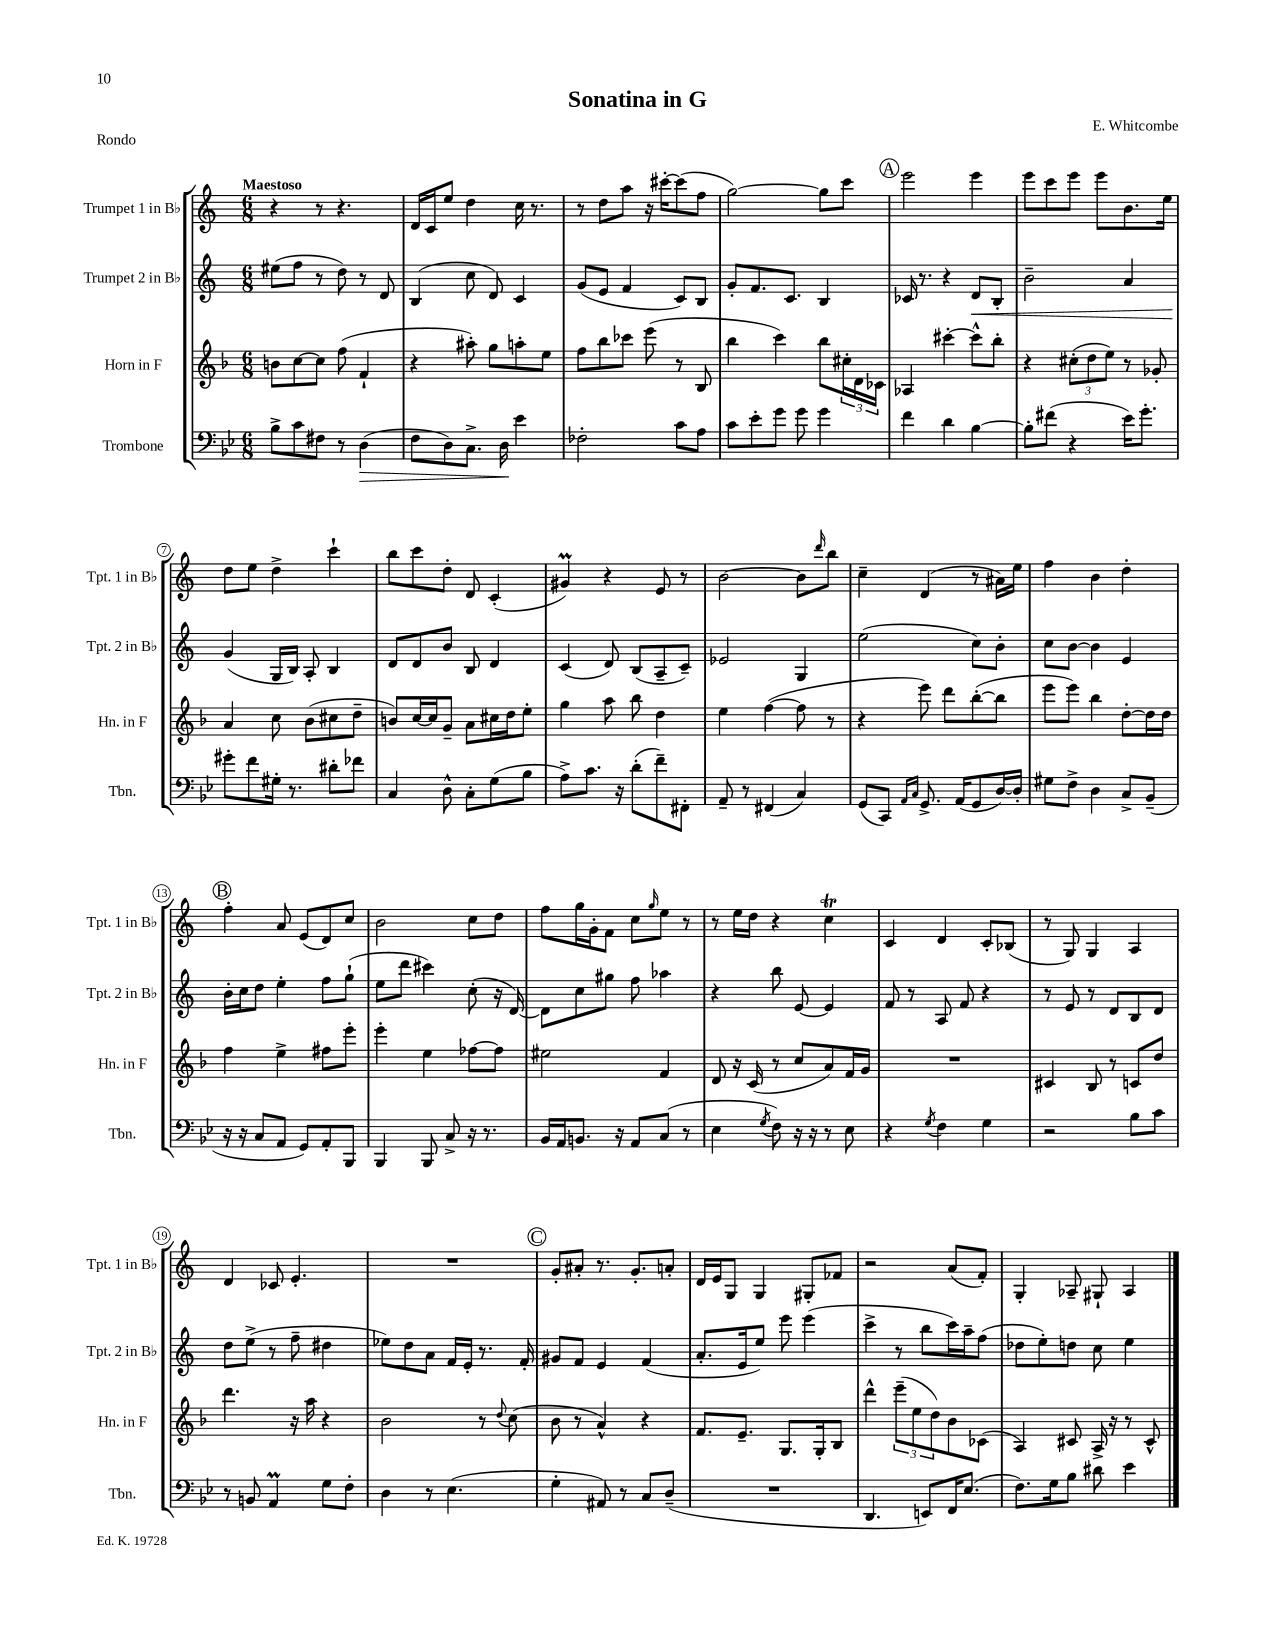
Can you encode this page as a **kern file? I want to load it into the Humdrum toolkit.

**kern	**kern	**kern	**kern
*staff4	*staff3	*staff2	*staff1
*clefF4	*clefG2	*clefG2	*clefG2
*k[b-e-]	*k[b-]	*k[]	*k[]
*M6/8	*M6/8	*M6/8	*M6/8
8B-^	8b	(8ee#	4r
8c	[8cc	8ff	.
8F#	8cc]	8r	8r
8r	(8ff	8dd)	4.r
(4D	4f`	8r	.
.	.	8d	.
=	=	=	=
8F	4r	(4B	16d
.	.	.	16c
8D)	.	.	8ee
8.C^	8aa#')	8cc	4dd
.	8gg	8d)	.
16D	.	.	.
4e-	8aa'	4c	16cc
.	.	.	8.r
.	8ee	.	.
=	=	=	=
2F-'	8ff	(8g	8r
.	8bb-	8e	8dd
.	8ccc-	4f	8aa
.	(8eee	.	16r
.	.	.	[16ccc#'
8c	8r	8c)	(8ccc#]
8A	8B-	8B	8ff
=	=	=	=
8c	4bb-	8g'	[2gg)
8e-'	.	8.f	.
8g	4ccc)	.	.
.	.	8.c	.
8g	.	.	.
4g	8bb-	4B	8gg]
.	24cc#'	.	8ccc
.	24d	.	.
.	24c-	.	.
=	=	=	=
4f	4A-	16c-	2eee
.	.	8.r	.
4d	[4ccc#'	4r	.
[4B-	8ccc#^^]	8d	4eee
.	8bb-'	8B'	.
=	=	=	=
8B-']	4r	2b~	8eee
(8f#	.	.	8ccc
4r	(12cc#'	.	8eee
.	12dd	.	.
.	.	.	8eee
.	12ee)	.	.
16e-)	8r	4a	8.b
8.g'	.	.	.
.	8g-'	.	.
.	.	.	16ee
=	=	=	=
8g#'	4a	(4g	8dd
8f	.	.	8ee
16G#'	8cc	16G	4dd^
8.r	.	16B)	.
.	(8b-	8A'	.
8d#'	8cc#	4B	4ccc`
8f-	8dd~	.	.
=	=	=	=
4C	8b)	8d	8bb
.	[16cc	8d	8ccc
.	16cc]	.	.
8D^^	8g~	8b	8dd'
8C'	8a	8B	8d
(8G	16cc#	4d	(4c'
.	16dd	.	.
8B-	8ee'	.	.
=	=	=	=
8A^)	4gg	(4c	4g#)
8.c	.	.	.
.	8aa	8d)	4r
16r	.	.	.
(8d'	8bb-	(8B	.
8f~)	4dd	8A~	8e
8FF#'	.	8c~)	8r
=	=	=	=
8AA~	4ee	2e-	[2b
8r	.	.	.
(4FF#	([4ff	.	.
4C)	8ff]	4G	8b]
.	.	.	16qqddd
.	8r	.	8bb
=	=	=	=
(8GG	4r	(2ee	4cc~
8CC)	.	.	.
16qqAA	.	.	.
16qqC	.	.	.
8.GG^	8eee)	.	(4d
.	8ddd	.	.
(16AA	.	.	.
8GG	([8bb-'	8cc)	8r
[16D)	8bb-]	8b'	16a#)
16D']	.	.	16ee
=	=	=	=
8G#	8eee	8cc	4ff
8F^	8eee)	[8b	.
4D	4bb-	4b]	4b
8C^	[8dd'	4e	4dd'
(8BB-~	16dd]	.	.
.	16dd	.	.
=	=	=	=
16r	4ff	16b'	4ff'
16r	.	16cc	.
8C	.	8dd	.
8AA	4ee^	4ee'	8a
8GG)	.	.	(8e
8AA'	8ff#	8ff	8d)
8BBB-	8eee'	(8gg`	8cc
=	=	=	=
4BBB-	4eee'	8ee	2b
.	.	8ddd	.
8BBB-	4ee	4ccc#)	.
8C^	.	.	.
16r	[8ff-	(8cc'	8cc
8.r	.	.	.
.	8ff-]	16r	8dd
.	.	[16d)	.
=	=	=	=
16BB-	2ee#	8d]	8ff
16AA	.	.	.
8.BB	.	8cc	16gg
.	.	.	16g'
.	.	8gg#	8f
16r	.	.	.
8AA	.	8ff	8cc
.	.	.	16qqgg
(8C	4f	4aa-	8ee
8r	.	.	8r
=	=	=	=
4E-	8d	4r	8r
.	16r	.	16ee
.	(16c	.	16dd
8qG	.	.	.
8F)	8r	8bb	4r
16r	8cc	[8e	.
16r	.	.	.
8r	8a)	4e]	4cc
8E-	16f	.	.
.	16g	.	.
=	=	=	=
4r	2.r	8f	4c
.	.	8r	.
8qG	.	.	.
4F	.	8A	4d
.	.	8f	.
4G	.	4r	8c'
.	.	.	(8B-
=	=	=	=
2r	4c#	8r	8r
.	.	8e	8G)
.	8B-	8r	4G
.	8r	8d	.
8B-	8c	8B	4A
8c	8dd	8d	.
=	=	=	=
8r	4.ddd	8dd	4d
8BB	.	(8ee^	.
4AA	.	8r	8c-
.	16r	8ff~	4.e'
.	16aa	.	.
8G	4r	4dd#	.
8F'	.	.	.
=	=	=	=
4D	2b-	8ee-)	2.r
.	.	8dd	.
8r	.	8a	.
(4.E-	.	16f	.
.	.	16e'	.
.	8r	8.r	.
.	8qqdd	.	.
.	(8cc	.	.
.	.	16f'	.
=	=	=	=
4G'	8b-	8g#	8g'
.	8r	8f	8a#'
8AA#)	4a^^)	4e	8.r
8r	.	.	.
.	.	.	8.g'
8C	4r	(4f	.
(8D~	.	.	8a'
=	=	=	=
2.r	8.f	8.a'	16d
.	.	.	16e
.	.	.	8G
.	8.e~	16e	.
.	.	8ee)	4G
.	8.G	8eee	.
.	.	(4eee	8G#'
.	16G'	.	.
.	8B-	.	8f-
=	=	=	=
4.DD	4ddd^^	4ccc^	2r
.	(12eee~	8r	.
.	12ee	.	.
8EE)	.	8bb	.
.	12dd)	.	.
16FF	8b-	16ccc)	(8a
(8.E-	.	16aa~	.
.	(8c-	(8ff	8f')
=	=	=	=
8.F)	4A)	8dd-	4G'
.	.	8ee')	.
16G	.	.	.
8B-	8c#	8dd	8A-~
8d#	16A^	8cc	8G#`
.	16r	.	.
4e-	8r	4ee	4A-
.	8c#^^	.	.
==	==	==	==
*-	*-	*-	*-
